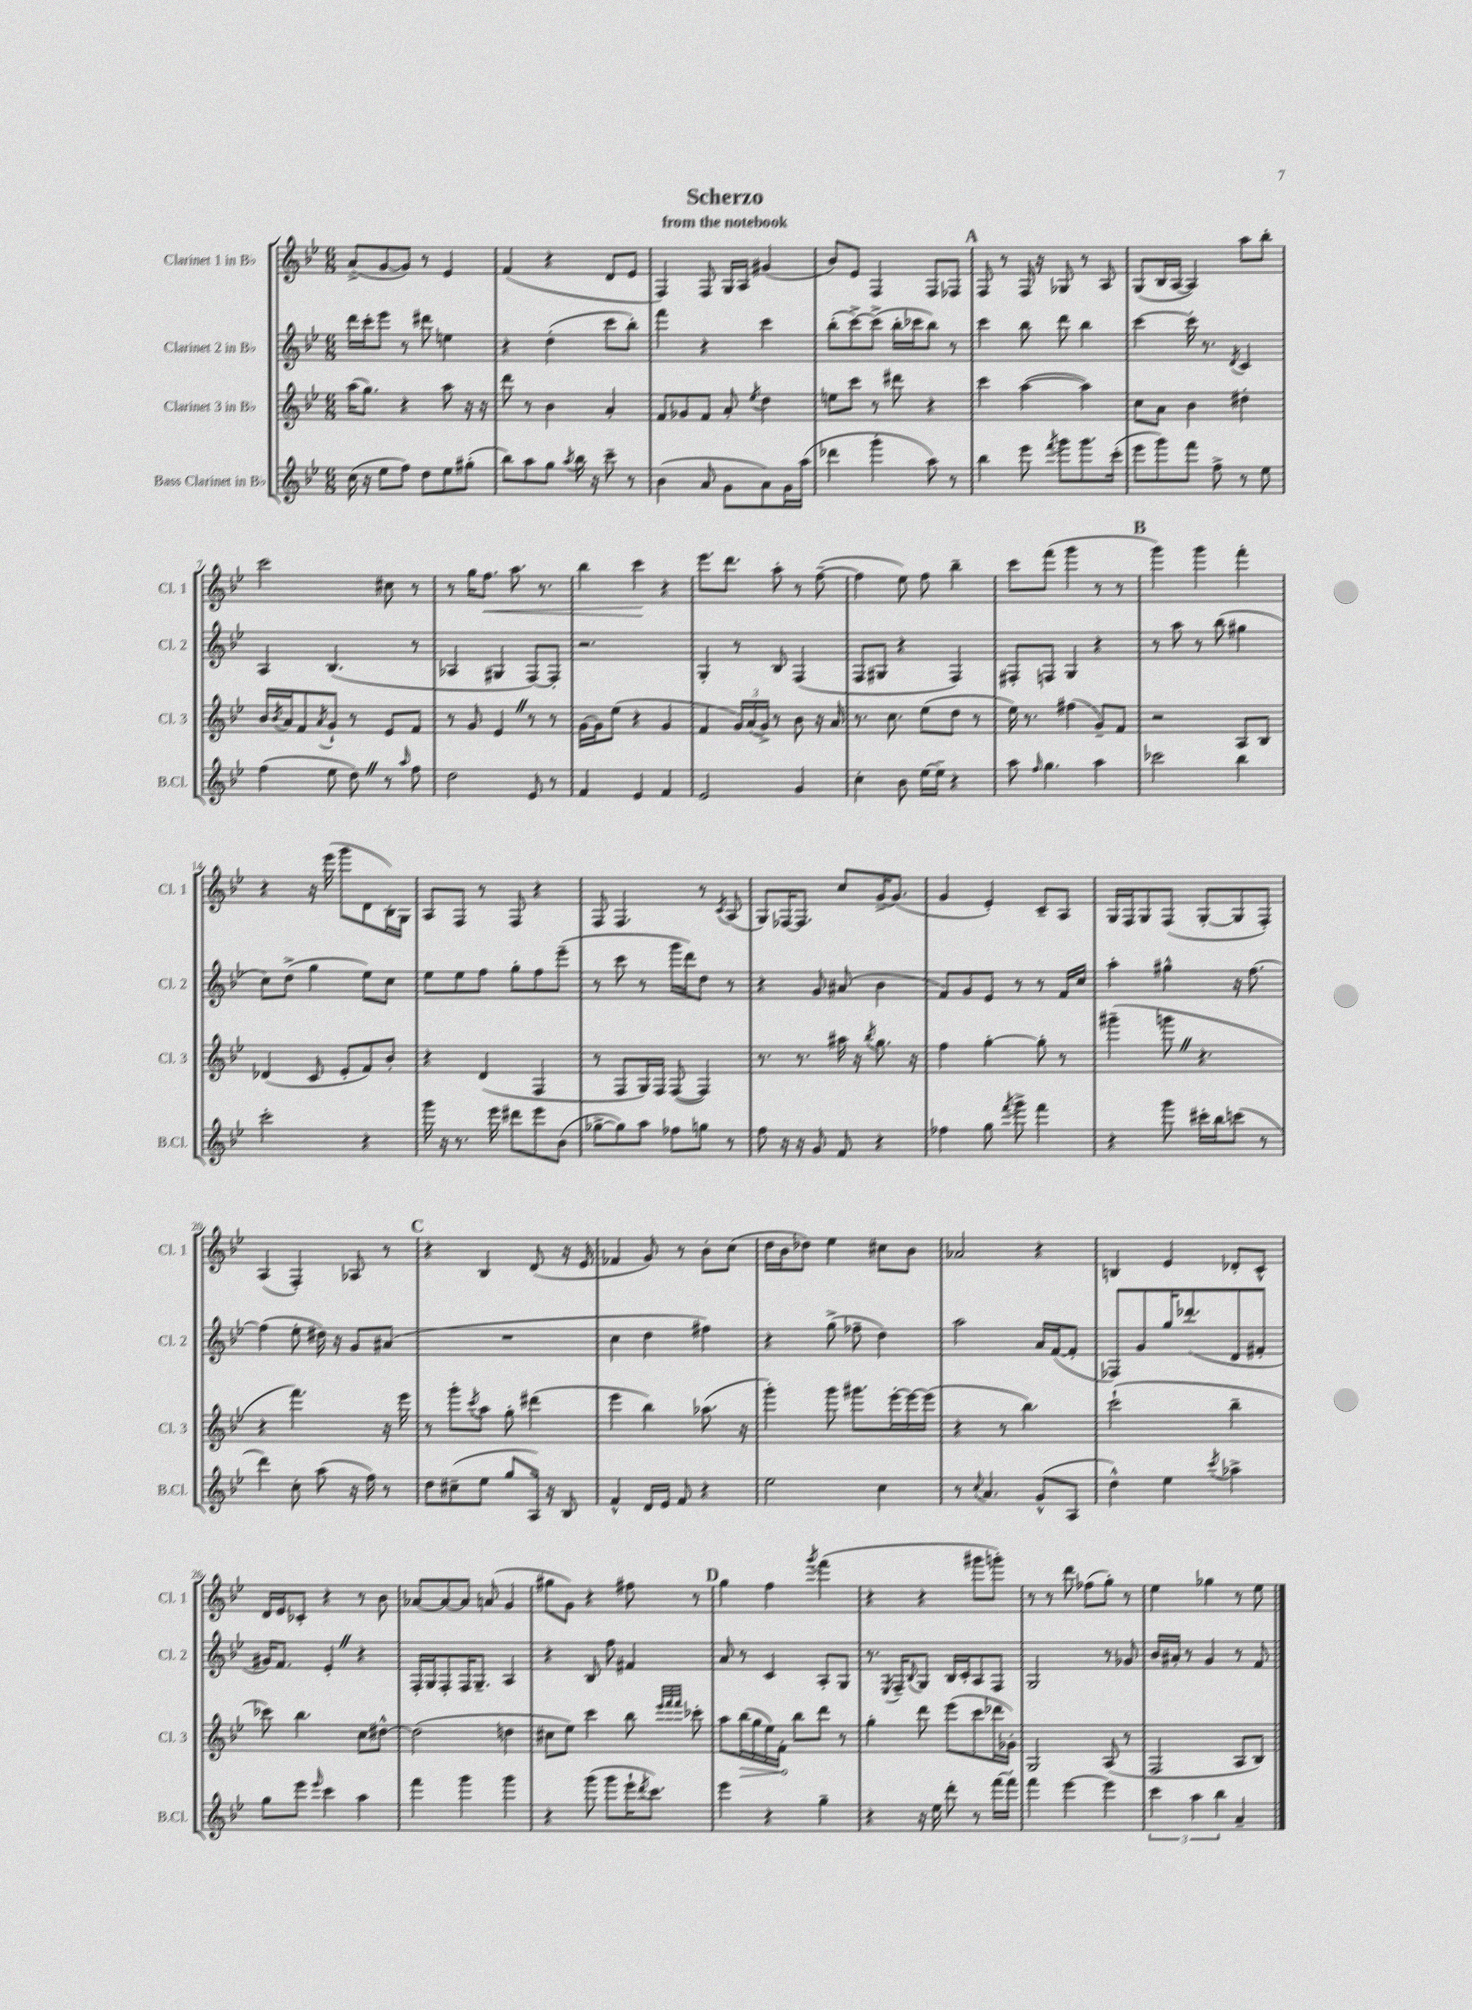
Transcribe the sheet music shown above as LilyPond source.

\header { title = "Scherzo" subtitle = "from the notebook" }
<<
\new StaffGroup <<
\new Staff = "s0" \with { instrumentName = "Clarinet 1 in Bb" shortInstrumentName = "Cl. 1" } {
    \clef treble \key bes \major \numericTimeSignature \time 6/8
    a'8->( g'8~ g'8) r8 ees'4 |
    f'4( r4 d'8 ees'8 |
    f4) f8 g16 a16 gis'4( |
    bes'8) ees'8 f4 f8 fes8 |
    \mark \markup { \bold "A" } f8 r8 f16 r16 ges8 r8 a8 |
    g8( bes16 a16~ a4) a''8 bes''8-. |
    c'''2 cis''8 r8 |
    r8 g''16 f''8.\< a''8. r8. |
    bes''4 c'''4\! r4 |
    ees'''8. d'''8. a''8-. r8 f''8~--( |
    f''4 ees''8) f''8 bes''4-- |
    c'''8 f'''8( g'''4 r8 r8 |
    \mark \markup { \bold "B" } g'''4) g'''4 f'''4-. |
    r4 r16 ees'''16( g'''8 d'8 bes16-.) g16 |
    a8 f8 r8 f8 r4 |
    f8 f4. r8 \acciaccatura { c'8 } a8( |
    g8) fes16~ fes8. c''8 g'16~-> g'8.( |
    g'4 ees'4-.) c'8-- a8 |
    g16 f16 g8 f8( g8~-. g8 f8-.) |
    a4( f4-.) aes8 r8 |
    \mark \markup { \bold "C" } r4 bes4 d'8( r16 ees'16 |
    fes'4 g'8) r8 bes'8-. c''8( |
    d''16 bes'16 des''8) ees''4 cis''8 bes'8 |
    aes'2 r4 |
    b4 ees'4 des'8-. c'8-^ |
    d'16 ees'16 ces'8-. r4 r8 bes'8 |
    aes'8~ aes'8~ aes'8 a'8( g'4 |
    gis''8 g'8) r4 fis''8 r8 |
    \mark \markup { \bold "D" } g''4 f''4 \acciaccatura { g'''8 } f'''4( |
    r4 r4 gis'''8 g'''8-.) |
    r8 r8 d'''8 fes''8( g''8-.) r8 |
    ees''4 ges''4 r8 ees''8 \bar "|." |
}
\new Staff = "s1" \with { instrumentName = "Clarinet 2 in Bb" shortInstrumentName = "Cl. 2" } {
    \clef treble \key bes \major \numericTimeSignature \time 6/8
    d'''16 c'''16-. ees'''8 r8 dis'''8 e''4 |
    r4 d''4-.( c'''8 bes''8-.) |
    f'''4 r4 c'''4 |
    bes''8-.( c'''8~->) c'''8->( bes''16-. ces'''16 bes''8) r8 |
    \mark \markup { \bold "A" } c'''4 bes''8 d'''8 bes''4 |
    c'''4~ c'''16-. r8. \acciaccatura { d'8 } c'4 |
    a4 bes4.( r8 |
    aes4 gis4 f8~) f8-. |
    r2. |
    g4-. r8 bes8 f4( |
    f8 gis8 r4 f4) |
    fis8-. f8 g4 r4 |
    \mark \markup { \bold "B" } r8 a''8 r8 bes''8( gis''4 |
    c''8) d''8->( g''4 ees''8) c''8 |
    ees''8 ees''8 f''8 g''8-. f''8 ees'''8--( |
    r8 c'''8 r8 g'''16 d'''16) d''8 r8 |
    r4 g'8 ais'8( bes'4 |
    f'8) g'8 ees'8 r8 r8 f'16 c''16 |
    a''4-. gis''4-^ r16 f''8.~ |
    f''4( ees''8-. dis''16) r16 g'8 ais'8( |
    \mark \markup { \bold "C" } R2. |
    c''4 d''4 fis''4) |
    r4 g''8->( fes''8-- d''4) |
    a''2 a'16 f'16~( f'8-. |
    fes8) g'8 g''16 des'''8.-.( d'8 fis'8-. |
    gis'16) f'8. ees'4-. \once \override BreathingSign.text = \markup { \musicglyph "scripts.caesura.straight" } \breathe r4 |
    f16-. g16 f8-. f16 g8.-- a4 |
    r4 bes8 f''8 fis'4 |
    \mark \markup { \bold "D" } a'8 r8 c'4 a8-. g8 |
    r8. \acciaccatura { ees8 } f16-- \appoggiatura { bes8 } g8 bes16 c'16-. a8 f8 |
    g2 r8 ges'8 |
    bes'16 ais'16-. r8 g'4 r8 f'8 \bar "|." |
}
\new Staff = "s2" \with { instrumentName = "Clarinet 3 in Bb" shortInstrumentName = "Cl. 3" } {
    \clef treble \key bes \major \numericTimeSignature \time 6/8
    a''16( g''8.) r4 a''8 r16 r16 |
    d'''8 r8 bes'4 a'4-. |
    f'8 ges'8 f'8 a'8-. \acciaccatura { ees''8 } d''4 |
    e''8 c'''8 r8 dis'''8 r4 |
    \mark \markup { \bold "A" } c'''4 a''4~( a''4) |
    c''8 a'8 bes'4 dis''4-. |
    bes'16 \acciaccatura { bes'8 } a'16 f'8 \acciaccatura { a'8 } g'8-! r8 ees'8 f'8 |
    r8 g'8 ees'4 \once \override BreathingSign.text = \markup { \musicglyph "scripts.caesura.straight" } \breathe r8 r8 |
    g'16~ g'16 ees''8( r4 g'4 |
    f'4 \tuplet 3/2 { g'16) a'16( g'16->) } r8 bes'8 r16 a'16 |
    r8. c''8. ees''8( d''8 r8 |
    ees''16) r8. fis''4( g'8--) f'8 |
    \mark \markup { \bold "B" } r2 a8 bes8 |
    des'4( c'8 ees'8-. f'8) bes'8-. |
    r4 d'4( f4 |
    r8 f8 g16) f16 f8~( f4) |
    r8. r8. ais''16 r16 \acciaccatura { bes''8 } g''8. r16 |
    f''4 g''4~-. g''8-. r8 |
    gis'''4--( g'''8 \once \override BreathingSign.text = \markup { \musicglyph "scripts.caesura.straight" } \breathe r4. |
    r4 f'''4.) r16 ees'''16 |
    \mark \markup { \bold "C" } r8 g'''8-. \acciaccatura { c'''8 } a''8 g''8-. dis'''4( |
    ees'''4 bes''4) aes''8.( r16 |
    g'''4-.) g'''8 gis'''8. ees'''16~-. ees'''16~ ees'''16( |
    r4 r8 bes''4.) |
    c'''2-!( bes''4-- |
    ces'''8) bes''4. c''8 dis''8~-^ |
    dis''2( d''4 |
    cis''8 ees''8) c'''4 bes''8 \grace { ees'''32 f'''32 f'''32 } ces'''8-. |
    \mark \markup { \bold "D" } a''8 \once \override Hairpin.circled-tip = ##t bes''16\>( g''16 ees''16) f'16-.\! bes''8 d'''8 r8 |
    g''4-. d'''8 ees'''8( c'''8 des'''16 ges'16-.) |
    g2 a8( r8 |
    f2 a8 bes8) \bar "|." |
}
\new Staff = "s3" \with { instrumentName = "Bass Clarinet in Bb" shortInstrumentName = "B.Cl." } {
    \clef treble \key bes \major \numericTimeSignature \time 6/8
    c''16( r16 ees''8 f''8) d''8 ees''8 gis''8-.( |
    bes''8) a''8 g''8 \acciaccatura { a''8 } bes''16 r16 c'''8-- r8 |
    bes'4( a'8 g'8 a'8) g'16 a''16( |
    des'''4 g'''4-. a''8) r8 |
    \mark \markup { \bold "A" } bes''4 ees'''8 \acciaccatura { f'''8 } g'''8 g'''8. c'''16-.( |
    ees'''8 g'''8) f'''8 f''8-> r8 ees''8 |
    f''4( ees''8 d''8) \once \override BreathingSign.text = \markup { \musicglyph "scripts.caesura.straight" } \breathe r8 \grace { a''16 } f''8 |
    d''2 ees'8 r8 |
    f'4 ees'4 f'4 |
    ees'2 g'4 |
    c''4-. bes'8 ees''16~ ees''16-- r4 |
    a''8 \grace { f''16 } g''4. a''4 |
    \mark \markup { \bold "B" } ces'''2 bes''4 |
    c'''2-. r4 |
    g'''16 r16 r8. ees'''16 dis'''8 ees'''8 bes'8( |
    ges''8~-> ges''8) a''8 fes''8 g''8 r8 |
    f''8 r16 r16 g'8 f'8 r4 |
    fes''4 g''8 \acciaccatura { f'''8 } g'''8-> f'''4 |
    r4 g'''8 cis'''16-. bes''16 c'''8( r8 |
    d'''4) c''8-. a''8( r16 f''16) r8 |
    \mark \markup { \bold "C" } d''8 cis''8--( ees''8 g''8 a16) r16 bes8 |
    f'4-^ d'16 ees'16 f'8 r4 |
    ees''2 c''4 |
    r8 \appoggiatura { c''8 } a'4. g'8-^( a8 |
    d''4-^) ees''4 \acciaccatura { c'''8 } aes''4-> |
    g''8 ees'''8 \grace { ees'''16 } c'''4 a''4 |
    f'''4 g'''4 g'''4 |
    r4 g'''8( g'''8 ees'''16-! \acciaccatura { d'''8 } c'''8.) |
    \mark \markup { \bold "D" } ees'''4 r4 g''4-- |
    r4 r16 ees''16 d'''8-. r8 f'''16~ f'''16-. |
    f'''4 ees'''4~ ees'''4 |
    \tuplet 3/2 { c'''4 a''4 bes''4 } a'4-- \bar "|." |
}
>>
>>
